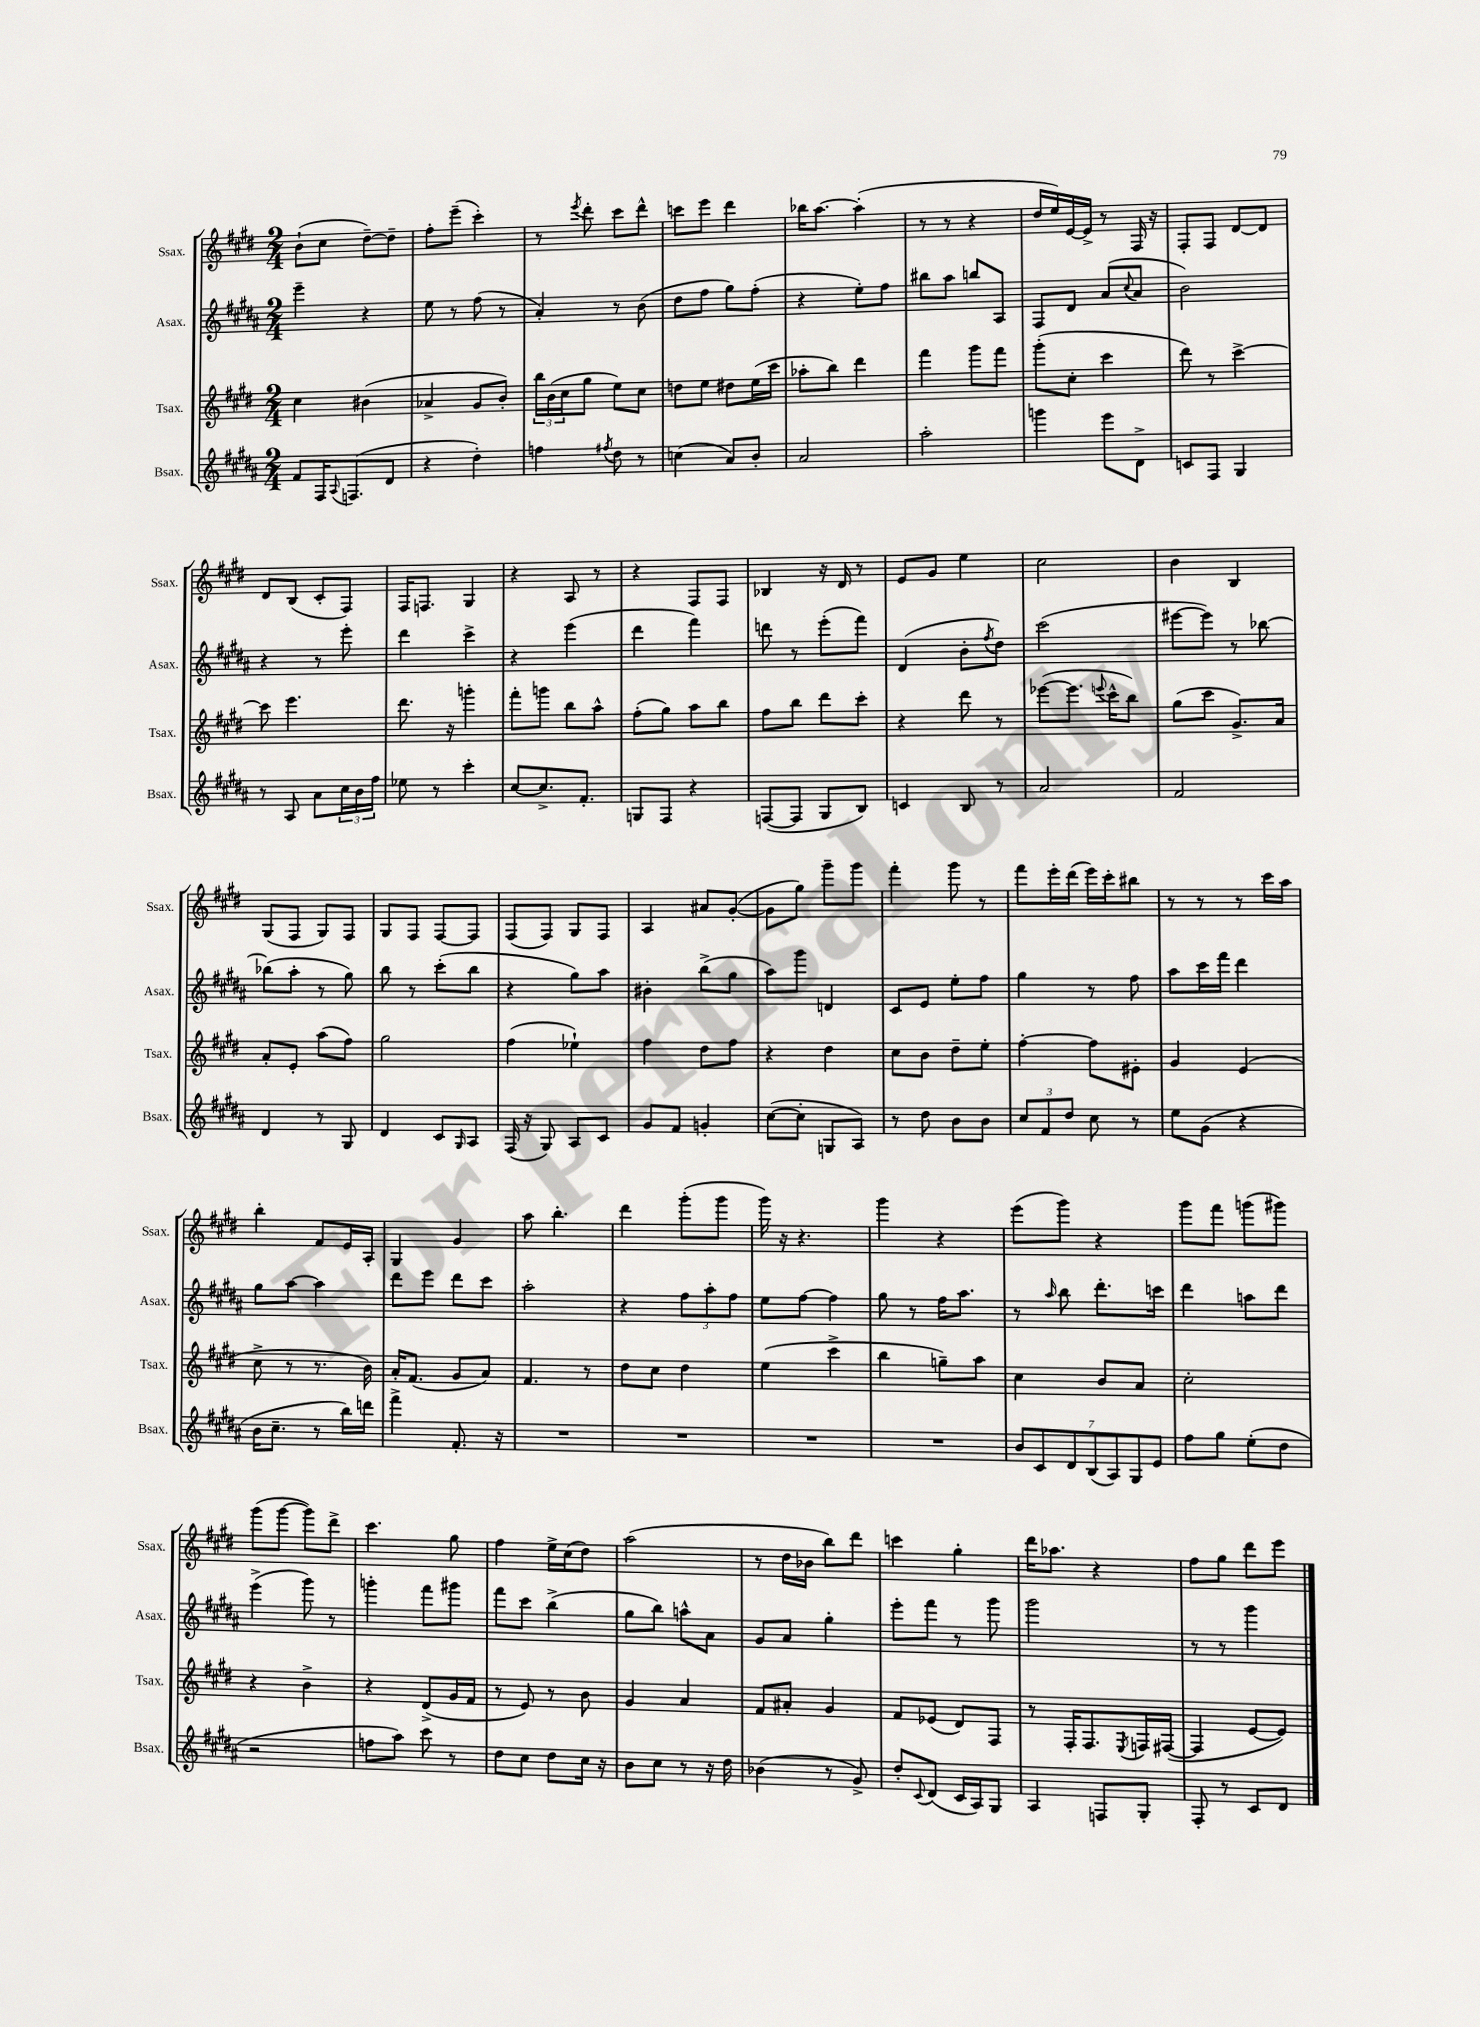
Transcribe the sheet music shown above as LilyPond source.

<<
\new StaffGroup <<
\new Staff = "s0" \with { instrumentName = "Ssax." shortInstrumentName = "Ssax." } {
    \clef treble \key e \major \numericTimeSignature \time 2/4
    b'8-!( cis''8 dis''8~--) dis''8-- |
    fis''8-. e'''8--( cis'''4-.) |
    r8 \acciaccatura { e'''8 } dis'''8-. cis'''8 dis'''8-^ |
    c'''8 e'''8 dis'''4 |
    bes''16 a''8.~ a''4-.( |
    r8 r8 r4 |
    dis''16 e''16) e'16~ e'16-> r8 fis16 r16 |
    fis8-. fis8 dis'8~ dis'8 |
    dis'8 b8( cis'8-. fis8) |
    fis16 f8. gis4 |
    r4 a8 r8 |
    r4 fis8 fis8 |
    bes4 r16 dis'16 r8 |
    e'8 gis'8 e''4 |
    cis''2 |
    b'4 b4 |
    gis8( fis8 gis8) fis8 |
    gis8 fis8 fis8~ fis8 |
    fis8( fis8) gis8 fis8 |
    a4 ais'8 gis'8~-.( |
    gis'8 gis''8) gis'''8-- gis'''8 |
    fis'''4-. gis'''8 r8 |
    fis'''8 e'''16-. dis'''16( e'''16) cis'''16-. bis''8 |
    r8 r8 r8 cis'''16 a''16 |
    b''4-. fis'8 e'16 a16-. |
    gis4 gis'4 |
    a''8 b''4.-. |
    dis'''4 gis'''8-.( gis'''8 |
    gis'''16) r16 r4. |
    gis'''4 r4 |
    e'''8( gis'''8) r4 |
    gis'''8 fis'''8 g'''8( gis'''8) |
    gis'''8( gis'''8~ gis'''8) dis'''8-> |
    cis'''4. gis''8 |
    fis''4 e''16-> cis''16( dis''8) |
    a''2( |
    r8 dis''16 bes'16 b''8) dis'''8 |
    c'''4 gis''4-. |
    dis'''16 aes''8. r4 |
    fis''8 gis''8 dis'''8 e'''8 \bar "|." |
}
\new Staff = "s1" \with { instrumentName = "Asax." shortInstrumentName = "Asax." } {
    \clef treble \key b \major \numericTimeSignature \time 2/4
    e'''4-- r4 |
    e''8 r8 fis''8( r8 |
    ais'4-.) r8 b'8( |
    dis''8 fis''8 gis''8) fis''8-.( |
    r4 e''8-.) fis''8 |
    bis''8 ais''8 b''8 ais8 |
    fis8 dis'8 ais'8( \appoggiatura { cis''8 } ais'8 |
    b'2) |
    r4 r8 e'''8-. |
    dis'''4 cis'''4-> |
    r4 e'''4( |
    dis'''4 fis'''4) |
    d'''8 r8 e'''8-.( fis'''8) |
    dis'4( b'8-. \acciaccatura { fis''8 } dis''8) |
    cis'''2( |
    eis'''8~ eis'''8) r8 bes''8~ |
    bes''8( ais''8-. r8 gis''8) |
    b''8 r8 cis'''8-.( b''8 |
    r4 gis''8) ais''8 |
    bis'4-. b''8->( gis''8 |
    ais''8) gis'''8 d'4 |
    cis'8 e'8 e''8-. fis''8 |
    gis''4 r8 fis''8 |
    ais''8 cis'''16 fis'''16 dis'''4 |
    gis''8 ais''8~ ais''4 |
    dis'''8 e'''8 dis'''8 cis'''8 |
    ais''2-. |
    r4 \tuplet 3/2 { fis''8 ais''8-. fis''8 } |
    e''8 fis''8~ fis''4 |
    gis''8 r8 fis''16 ais''8. |
    r8 \grace { ais''16 } b''8 dis'''8.-. c'''16 |
    dis'''4 a''8 dis'''8 |
    e'''4->( gis'''8) r8 |
    g'''4-. fis'''8 gis'''8 |
    fis'''8 cis'''8 b''4->( |
    gis''8 b''8) a''8-^ ais'8 |
    gis'8 ais'8 gis''4-. |
    e'''8-. fis'''8 r8 gis'''8 |
    gis'''2 |
    r8 r8 gis'''4 \bar "|." |
}
\new Staff = "s2" \with { instrumentName = "Tsax." shortInstrumentName = "Tsax." } {
    \clef treble \key e \major \numericTimeSignature \time 2/4
    cis''4 bis'4( |
    aes'4-> gis'8 b'8-.) |
    \tuplet 3/2 { b''16 b'16( cis''16 } gis''8 e''8) cis''8 |
    d''8 e''8 dis''8 e''16( cis'''16 |
    aes''8-. b''8) dis'''4 |
    fis'''4 gis'''8 fis'''8 |
    gis'''8-.( cis''8-. cis'''4 |
    dis'''8) r8 cis'''4~-> |
    cis'''8 e'''4. |
    dis'''8. r16 g'''4-. |
    fis'''8-. g'''8 b''8 a''8-^ |
    fis''8-.( gis''8) a''8 b''8 |
    fis''8 b''8 dis'''8 cis'''8-. |
    r4 dis'''8 r8 |
    ees'''8~( ees'''8. \appoggiatura { e'''8 } cis'''16-^ b''8) |
    gis''8( cis'''8 gis'8.->) a'16 |
    a'8-. e'8-. a''8( fis''8) |
    gis''2 |
    fis''4( ees''4-!) |
    fis''4 dis''8 fis''8 |
    r4 dis''4 |
    cis''8 b'8 dis''8-- e''8-. |
    fis''4~-. fis''8 eis'8-. |
    gis'4 e'4( |
    cis''8-> r8 r8. b'16) |
    a'16-. fis'8.( gis'8 a'8) |
    fis'4. r8 |
    dis''8 cis''8 dis''4 |
    e''4( cis'''4-> |
    b''4 g''8--) a''8 |
    cis''4 b'8 a'8 |
    cis''2-. |
    r4 b'4-> |
    r4 dis'8->( gis'16 fis'16 |
    r8 e'8) r8 b'8 |
    gis'4 a'4 |
    fis'8 ais'8-. gis'4 |
    fis'8 ees'8( dis'8) fis8 |
    r8 fis16-. fis8. \acciaccatura { e8 } f16 fis16~( |
    fis4 e'8~ e'8) \bar "|." |
}
\new Staff = "s3" \with { instrumentName = "Bsax." shortInstrumentName = "Bsax." } {
    \clef treble \key b \major \numericTimeSignature \time 2/4
    fis'8 fis16 \appoggiatura { ais8 } f8.( dis'8 |
    r4 dis''4-.) |
    f''4 \acciaccatura { fis''8 } dis''8 r8 |
    c''4( ais'8) b'8-. |
    ais'2 |
    ais''2-. |
    g'''4 e'''8 dis'8-> |
    c'8 fis8 gis4 |
    r8 ais8 ais'8 \tuplet 3/2 { cis''16 b'16 fis''16 } |
    ees''8 r8 cis'''4-. |
    cis''8~ cis''8.-> fis'8.-. |
    g8 fis8 r4 |
    f8~( f8 gis8 b8) |
    c'4 b8 r8 |
    ais'2 |
    fis'2 |
    dis'4 r8 gis8 |
    dis'4 cis'8 \grace { gis16 } ais8 |
    fis16( r16 gis8) ais8 cis'8 |
    gis'8 fis'8 g'4-. |
    cis''8~( cis''8-. g8 ais8) |
    r8 dis''8 b'8 b'8 |
    \tuplet 3/2 { cis''8 fis'8 dis''8 } cis''8 r8 |
    e''8 gis'8( r4 |
    b'16 cis''8.-- r8 b''16) d'''16 |
    fis'''4-> fis'8.-. r16 |
    R2 |
    R2 |
    R2 |
    R2 |
    \tuplet 7/4 { b'8 cis'8 dis'8 b8( ais8) gis8 e'8 } |
    fis''8 gis''8 e''8-.( dis''8 |
    r2 |
    f''8 ais''8) cis'''8 r8 |
    dis''8 cis''8 dis''8 cis''16 r16 |
    b'8 cis''8 r8 r16 dis''16 |
    bes'4( r8 gis'8->) |
    dis''8-. \appoggiatura { cis'8 } dis'8( cis'16 ais16) gis8 |
    ais4 f8 gis8-. |
    fis8-. r8 cis'8 dis'8 \bar "|." |
}
>>
>>
\layout { \context { \Score \remove "Bar_number_engraver" } }
